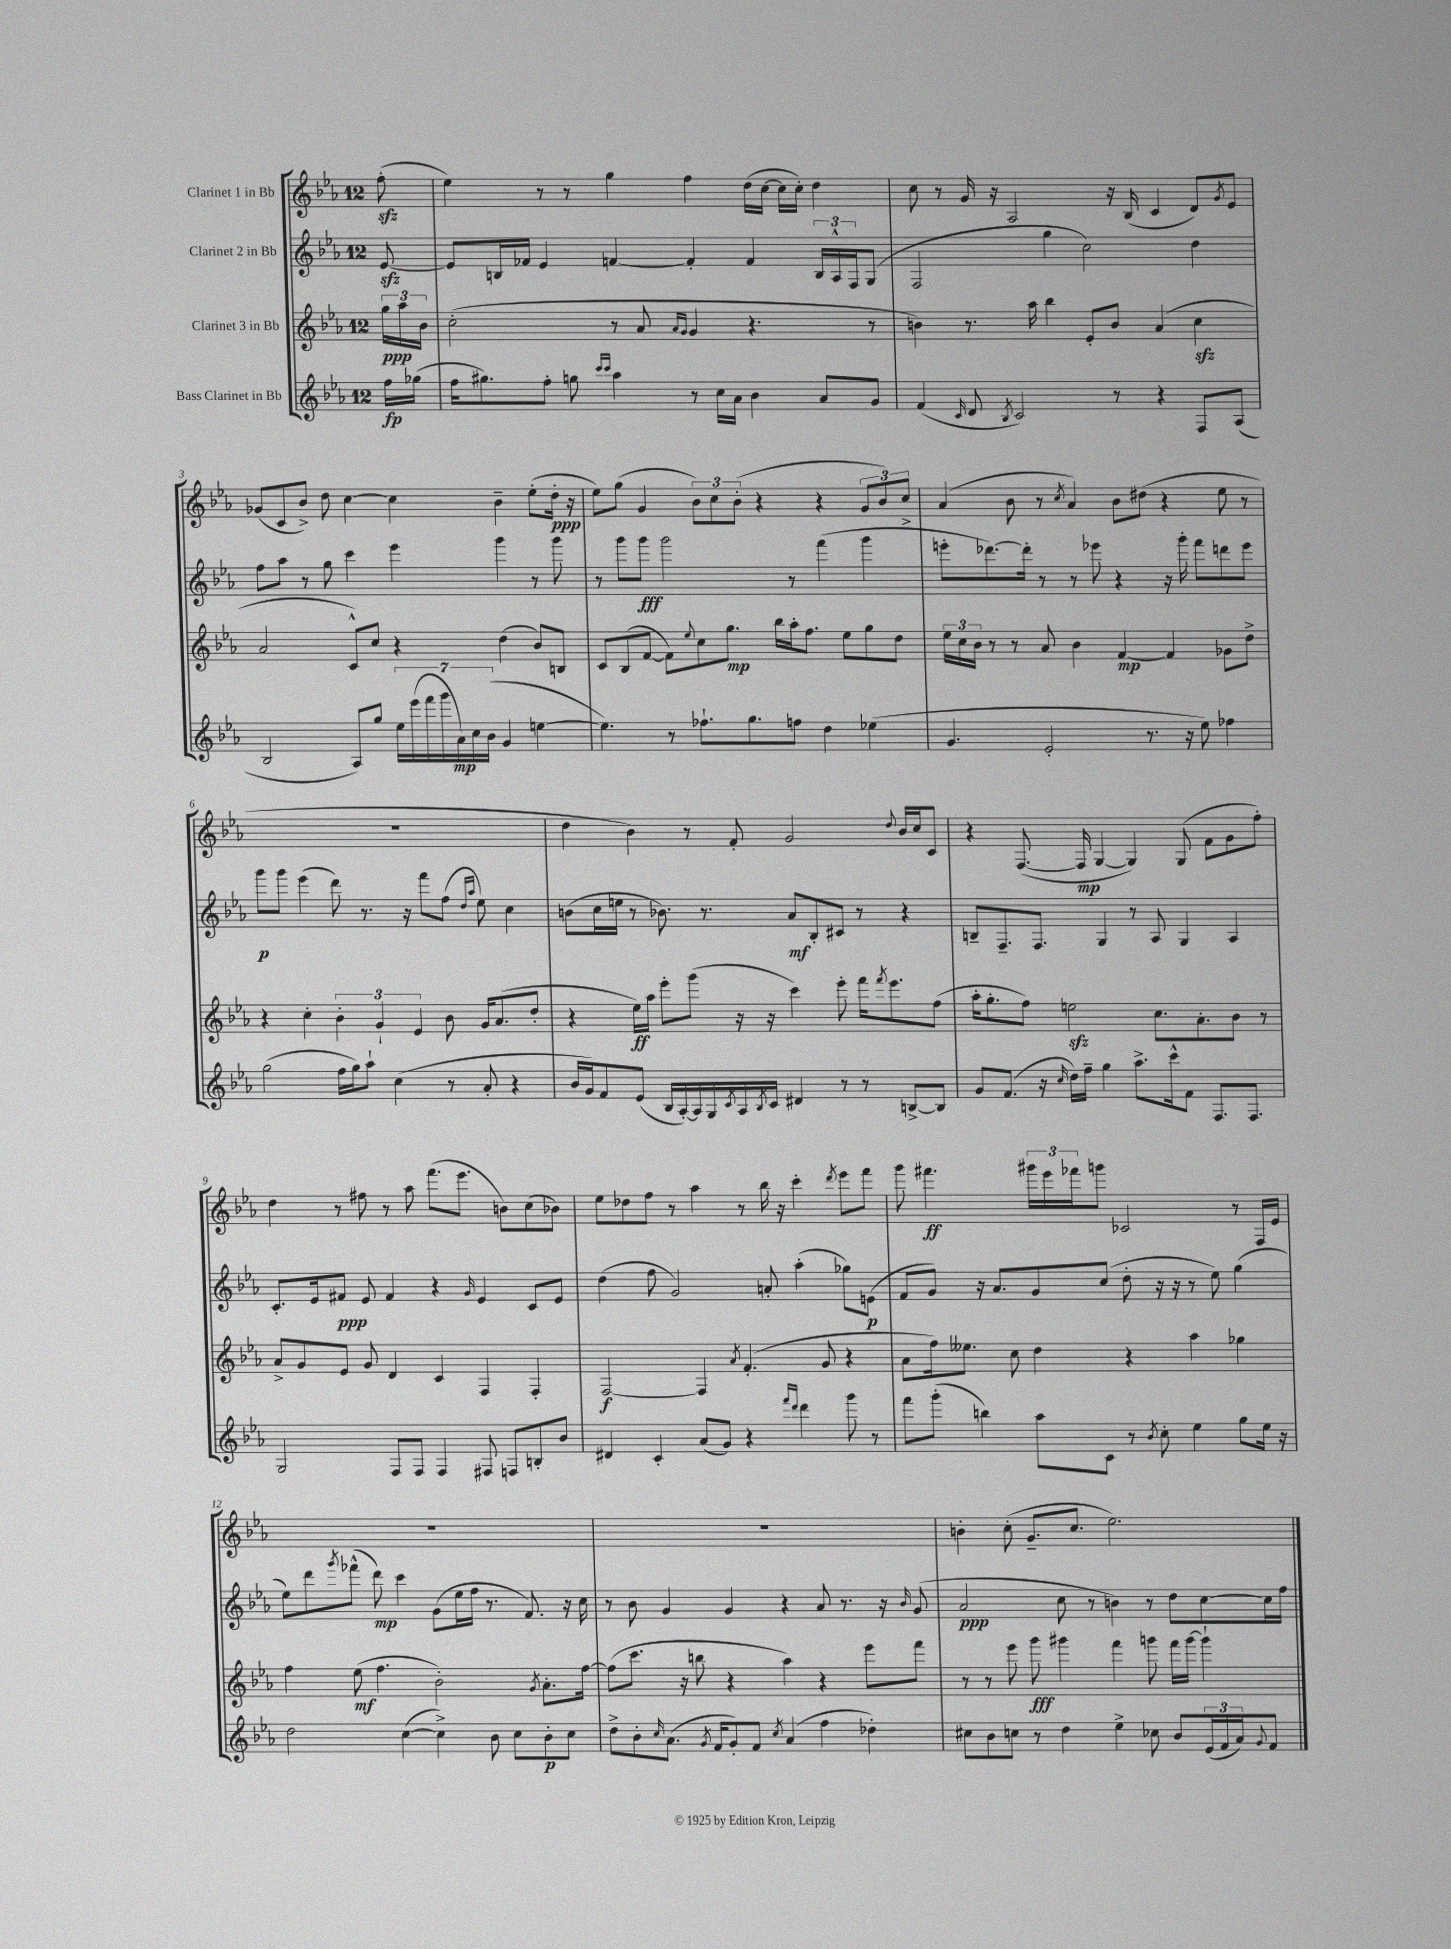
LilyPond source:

<<
\new StaffGroup <<
\new Staff = "s0" \with { instrumentName = "Clarinet 1 in Bb" } {
    \clef treble \key ees \major \once \override Staff.TimeSignature.style = #'single-digit \time 12/8 \partial 8
    f''8-.\sfz( |
    ees''4) r8 r8 g''4 f''4 d''16( c''16~ c''16 c''16-.) d''4 |
    c''8 r8 g'16 r16 aes2 r16 bes16( c'4 d'8) \acciaccatura { g'8 } ees'8 |
    ges'8( c'8 bes'8->) d''8 c''4~ c''4 bes'4-- ees''8-.( d''16-.\ppp r16 |
    ees''8) g''8( g'4 \tuplet 3/2 { bes'8) c''8 bes'8-.( } r4 r4 \tuplet 3/2 { g'8 bes'8) c''8-> } |
    aes'4( bes'8 r8 \acciaccatura { c''8 } aes'4) bes'8 dis''8( r4 ees''8 r8 |
    R1. |
    d''4 bes'4) r8 f'8-. g'2 \appoggiatura { d''8 } bes'16 c''16 c'8 |
    r4 f8.~( f16\mp g4~ g4) g8( f'8 g'8 f''8-.) |
    d''4 r8 fis''8 r8 aes''8 f'''8.( ees'''8. b'8) c''8( bes'8) |
    ees''8 des''8 f''8 r8 aes''4 r8 bes''16 r16 c'''4-. \acciaccatura { d'''8 } ees'''8 f'''8 |
    g'''8 fis'''4.\ff \tuplet 3/2 { gis'''16 ees'''16 fes'''16 } g'''8 ces'2 r8 f16 ees'16 |
    R1. |
    R1. |
    b'4-. c''8-.( g'8.-- c''8. ees''2.) \bar "|." |
}
\new Staff = "s1" \with { instrumentName = "Clarinet 2 in Bb" } {
    \clef treble \key ees \major \once \override Staff.TimeSignature.style = #'single-digit \time 12/8 \partial 8
    ees'8~\sfz |
    ees'8 b16 fes'16 ees'4 f'4~ f'4-. f'4 \tuplet 3/2 { b16 aes16-^ f16 } g8( |
    f2 g''4 c''2) d''4 |
    f''8 aes''8 r8 g''8 c'''4 ees'''4 g'''4 r8 g'''8 |
    r8 g'''8 g'''8\fff g'''2 r8 f'''4( g'''4 |
    e'''8-. des'''8.~) des'''16-. r8 r8 ees'''8 r4 r16 g'''16-. f'''8 d'''8 ees'''8 |
    g'''8\p g'''8 ees'''4( d'''8) r8. r16 f'''8 f''8( \grace { d''16 aes''16 } ees''8) c''4 |
    b'8( c''16 e''16 r8 bes'8.) r8. aes'8\mf bes8-. cis'8 r8 r4 |
    b8-- f8.-- f8. g4 r8 aes8 g4 aes4 |
    c'8.-. ees'16 fis'8\ppp ees'8 fis'4 r4 \grace { g'16 } ees'4 c'8 ees'8 |
    d''4( f''8 g'2) a'8-. aes''4-.( ges''8) e'8\p( |
    f'8 g'8) r16 aes'8. g'8 c''8( d''8-. r16 r16 r8 ees''8) g''4( |
    ees''8) d'''8 \acciaccatura { g'''8 } fes'''8-^( d'''8\mp) c'''4 g'8( ees''16 f''16 r8. f'8.) r16 c''16 |
    r8 bes'8 g'4 g'4 r4 aes'8 r8. r16 \grace { bes'16 } g'8( |
    aes'2\ppp c''8 r8 b'4) r8 d''8 c''8~ c''16 f''16 \bar "|." |
}
\new Staff = "s2" \with { instrumentName = "Clarinet 3 in Bb" } {
    \clef treble \key ees \major \once \override Staff.TimeSignature.style = #'single-digit \time 12/8 \partial 8
    \tuplet 3/2 { g''16\ppp aes''16 bes'16 } |
    c''2-.( r8 aes'8 \grace { aes'16 g'16 } g'4 r4. r8 |
    b'4) r8. aes''16 bes''4 ees'8-. b'8 aes'4( c''4\sfz |
    aes'2 c'8-^) c''8 r4 d''4( bes'8) b8 |
    c'8 bes8( f'8~ f'8) \appoggiatura { ees''8 } c''8 g''8.\mp bes''16 aes''16-. f''8. ees''8 g''8 d''8 |
    \tuplet 3/2 { ees''16 c''16 bes'16 } r8 r8 aes'8 bes'4 f'4~\mp f'4 ges'8 d''8-> |
    r4 c''4-. \tuplet 3/2 { bes'4-. g'4-! ees'4 } bes'8 g'16 aes'8.( d''8-. |
    r4 ees''16\ff) aes''16 ees'''8-. g'''8( r16 r16 c'''4) ees'''8-. f'''16 \acciaccatura { f'''8 } ees'''8. f''8( |
    aes''16-. g''8.-. f''8) e''2\sfz c''8. aes'8.-. bes'8 r8 |
    aes'8-> g'8 ees'8 g'8 d'4 c'4 f4 f4-. |
    f2~\f f4 \acciaccatura { aes'8 } f'4.-.( g'8 r4 |
    aes'8 f''16) eeses''8. c''8 d''4 r4 aes''4 ges''4 |
    f''4 ees''8\mf( f''4. bes'2-.) \acciaccatura { g'8 } aes'8.-. f''16~ |
    f''8( c'''8. r16 b''8 r4 aes''4) r4 ees'''8 f'''8 |
    r8 r8 ees'''8 g'''8\fff gis'''4 f'''4 g'''8 f'''16 g'''16~ g'''4-! \bar "|." |
}
\new Staff = "s3" \with { instrumentName = "Bass Clarinet in Bb" } {
    \clef treble \key ees \major \once \override Staff.TimeSignature.style = #'single-digit \time 12/8 \partial 8
    f''16\fp ges''16( |
    f''16 gis''8.) f''8-. g''8 \grace { c'''16 c'''16 } aes''4 r8 c''16 aes'16 bes'4 aes'8 g'8 |
    f'4( \grace { c'16 } d'8 \acciaccatura { bes8 } c'2) r8 r4 f8 aes8( |
    bes2 aes8) g''8 \tuplet 7/4 { ees''16 ees'''16( f'''16 g'''16 aes'16\mp) c''16 bes'16( } g'4 e''4~ |
    e''4.) r8 fes''8.-! g''8. f''8 d''4 ees''4( |
    g'4. ees'2-. r8. r16 ees''8) fes''4 |
    g''2( f''16 g''16) aes''8-! c''4( r8 aes'8-. r4 |
    bes'16 g'16) f'8 ees'8( bes16 aes16~-.) aes16 g16 \acciaccatura { c'8 } aes16 \acciaccatura { bes8 } c'16 dis'4 r8 r8 b8~-> b8 |
    g'8 f'8.( r16 \grace { c''16 } d''16) f''16-- g''4 aes''8.-> c'''16-^ f'8 f8. f8. |
    g2 f8 f8 f4 fis8 f8 b8-. bes'8 |
    dis'4 c'4-. aes'8( g'8) r4 \grace { f'''16 d'''16 } d'''4 g'''8 r8 |
    f'''8 g'''8-.( b''4) aes''8 c'8 r8 \acciaccatura { bes'8 } c''8-. ees''4 g''8 ees''16 r16 |
    d''2 c''4~( c''4->) bes'8 c''8 bes'8-.\p c''8 |
    d''8-> bes'8-. \grace { c''16 } aes'8.( \acciaccatura { g'8 } f'16 g'8-.) f'8 \acciaccatura { c''8 } aes'4( f''4 des''4-.) |
    cis''8 bes'8 c''8 r8 d''4 ees''4-> ces''8 bes'8 \tuplet 3/2 { ees'16( f'16 aes'16) } \appoggiatura { g'8 } f'8 \bar "|." |
}
>>
>>
